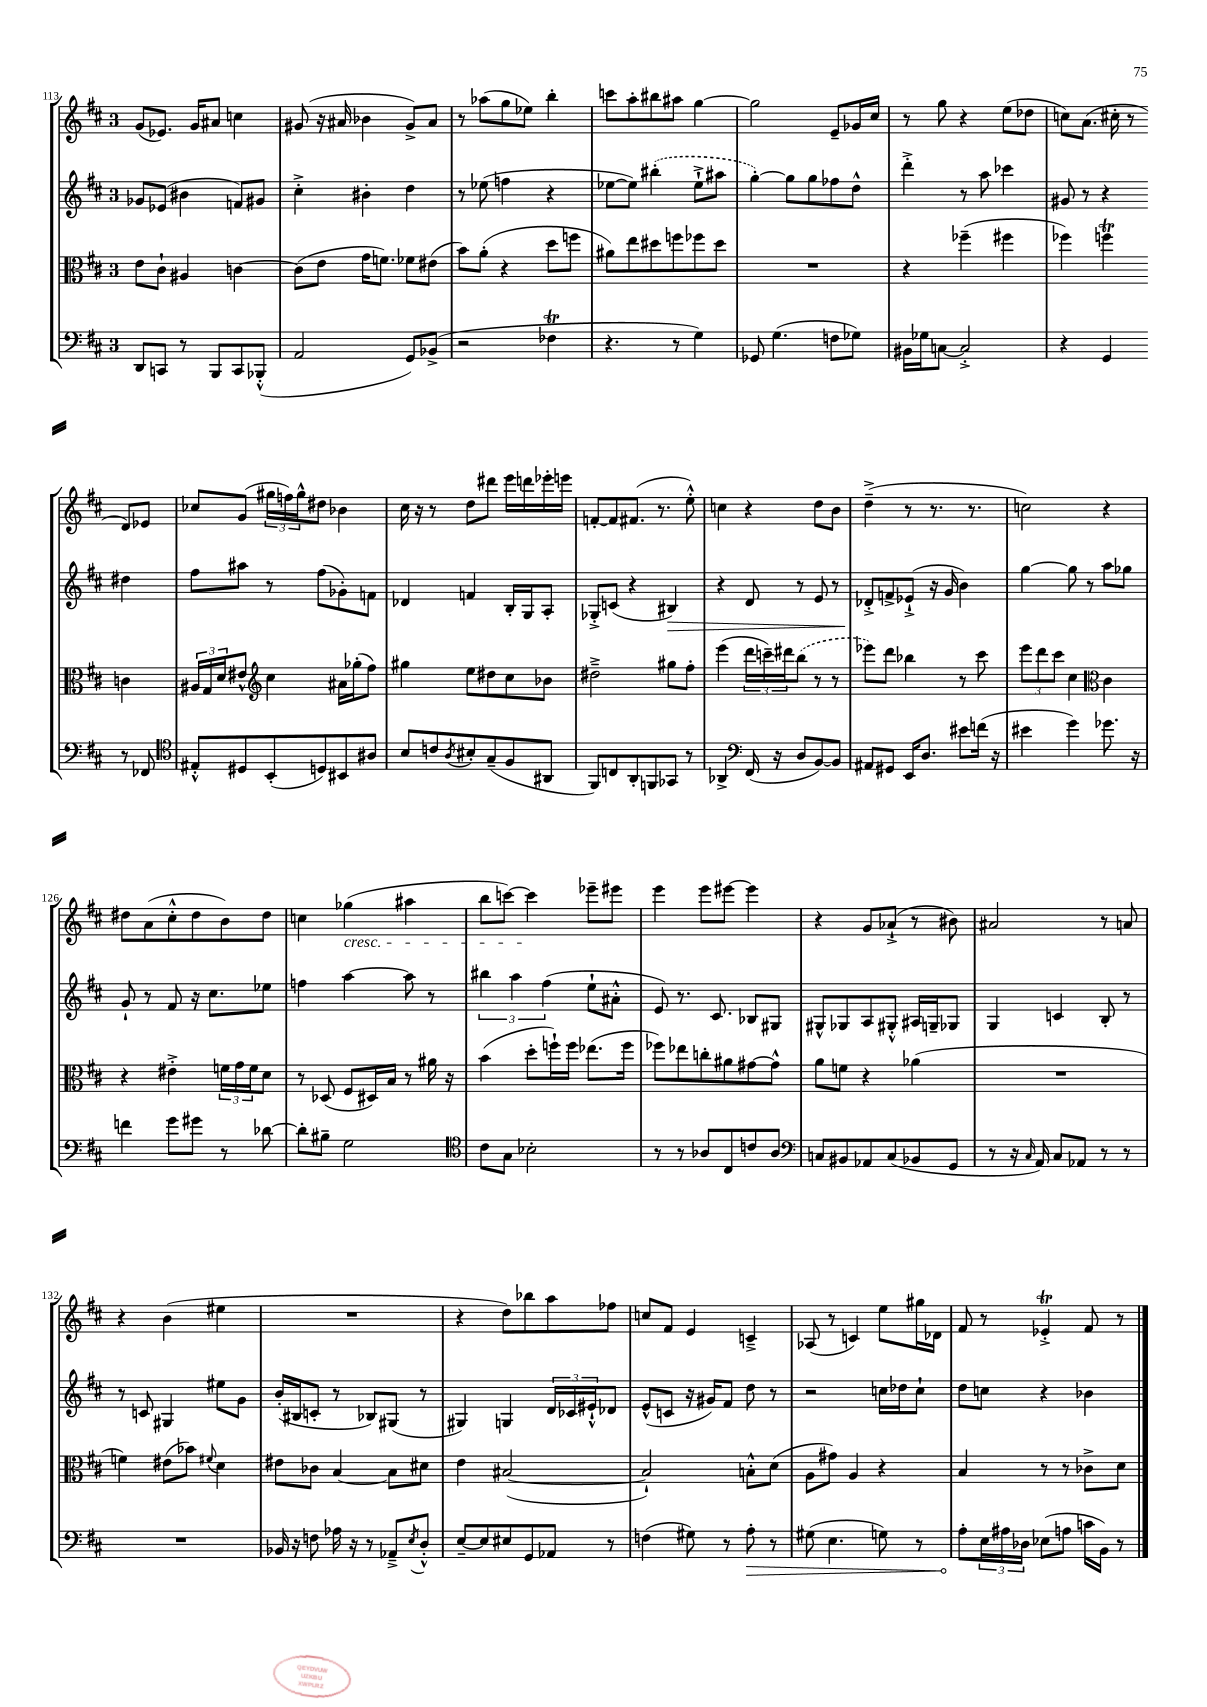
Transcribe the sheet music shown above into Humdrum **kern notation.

**kern	**dynam	**kern	**kern	**dynam	**kern
*part4	*part4	*part3	*part2	*part2	*part1
*staff4	*staff4	*staff3	*staff2	*staff2	*staff1
*clefF4	*	*clefC3	*clefG2	*	*clefG2
*k[f#c#]	*	*k[f#c#]	*k[f#c#]	*	*k[f#c#]
*M3/4	*	*M3/4	*M3/4	*	*M3/4
=113	=113	=113	=113	=113	=113
8DD/L	.	8e\L	8g-X/L	.	(8g/L
8CCn/J	.	8c#`\J	(8e-X/J	.	8.e-X/J)
8r	.	4A#X/	4b#X\	.	.
.	.	.	.	.	16g/KL
8BBB/L	.	.	.	.	8a#X/J
8CC/	.	[4cn\	8fn/L)	.	4ccn\
(8BBB-X'^^/J	.	.	8g#X/J	.	.
=114	=114	=114	=114	=114	=114
2AA/	.	(8c\L]	4cc#'^\	.	(8g#X/
.	.	8e\J	.	.	16r
.	.	.	.	.	16a#X/
.	.	16g\KL	4b#X'\	.	4b-X\
.	.	8.fn\J)	.	.	.
8GG/L)	.	8f-X\L	4dd\	.	8g#^/L)
(8BB-X^/J	.	(8e#X\J	.	.	8a#/J
=115	=115	=115	=115	=115	=115
2r	.	8b\L)	8r	.	8r
.	.	(8a'\J	(8ee-X\	.	(8aa-X\L
.	.	4r	4ffn\	.	8gg\
.	.	.	.	.	8ee-X\J)
4F-XT\	.	8dd\L	4r	.	4bb'\
.	.	8ffn\J	.	.	.
=116	=116	=116	=116	=116	=116
4.r	.	8a#X\L)	[8ee-X\L	.	8cccn\L
.	.	8ee\	8ee-\J])	.	8aa'\
.	.	8dd#X\	(4bb#X'\	.	8bb#X\
8r	.	8ffn\	.	.	8aa#X\J
4G\)	.	8ff-X\	8ee-`^\L	.	[4gg\
.	.	8dd#\J	8aa#X\J	.	.
=117	=117	=117	=117	=117	=117
8GG-X/	.	2.r	[4gg'\)	.	2gg\]
(4.G\	.	.	.	.	.
.	.	.	8gg\L]	.	.
.	.	.	8gg\	.	.
8Fn\L	.	.	8ff-X\	.	8e~/L
8G-X\J)	.	.	8dd^^\J	.	16g-X/L
.	.	.	.	.	16cc#/JJ
=118	=118	=118	=118	=118	=118
16BB#X\LL	.	4r	4ddd'^\	.	8r
16G-X\J	.	.	.	.	.
[8Cn\J	.	.	.	.	8gg\
2C'^/]	.	(4ff-X~\	8r	.	4r
.	.	.	8aa\	.	.
.	.	4ff#X\	4ccc-X\	.	(8ee\L
.	.	.	.	.	8dd-X\J
=119	=119	=119	=119	=119	=119
4r	.	4ff-X\)	8g#X/	.	8ccn\L)
.	.	.	8r	.	(8.a\J
4GG/	.	4ffnT\	4r	.	.
.	.	.	.	.	16cc#X'\
.	.	.	.	.	8r
8r	.	4cn\	4dd#X\	.	8d/L)
8FF-X/	.	.	.	.	8e-X/J
!!LO:LB:g=z
=120	=120	=120	=120	=120	=120
*clefC4	*	*	*	*	*
8E#X'^^/L	.	24A#X/LL	8ff#\L	.	8cc-X/L
.	.	24G/	.	.	.
.	.	24d/J	.	.	.
8D#X/	.	8e#X^^/J	8aa#X\J	.	(8g/J
*	*	*clefG2	*	*	*
(8BB'/	.	4cc#\	8r	.	24gg#X\LL
.	.	.	.	.	24ffn\)
.	.	.	.	.	24gg#^^\J
8Dn/)	.	.	(8ff#\L	.	8dd#X\J
8BB#X/	.	16a#X\LL	8g-X'\)	.	4b-X\
.	.	(16gg-X'\J	.	.	.
8A#X/J	.	8ff#\J)	8fn\J	.	.
=121	=121	=121	=121	=121	=121
8B/L	.	4gg#X\	4d-X/	.	16cc#\
.	.	.	.	.	16r
8cn/	.	.	.	.	8r
8qA/	.	.	.	.	.
8B#X'/	.	8ee\L	4fn/	.	8dd\L
(8G~/	.	8dd#X\	.	.	8ddd#X\J
8F#/	.	8cc#\	16B'/LL	.	16eee\LL
.	.	.	16G/J	.	16dddn\
8AA#X/J	.	8b-X\J	8A'/J	.	16eee-X'\
.	.	.	.	.	16eeen\JJ
=122	=122	=122	=122	=122	=122
8FF#/L)	.	2dd#X~^\	8G-X'^/L	.	[8fn'/L
8Cn/	.	.	(8cn/J	.	8f/]
8AA'/	.	.	4r	.	(8.f#X/J
8FFn/	.	.	.	.	.
.	.	.	.	.	8.r
!	!	!	!	!LO:HP:b	!
8GG-X/J	.	8gg#X\L	4B#X/)	>	.
8r	.	8ff#'\J	.	.	8ee'^^\)
=123	=123	=123	=123	=123	=123
4AA-X^/	.	(4eee\	4r	.	4ccn\
*clefF4	*	*	*	*	*
(16FF#/	.	24ddd\LL	8d/	.	4r
.	.	24cccn~\)	.	.	.
16r	.	.	.	.	.
.	.	24ddd#X\J	.	.	.
8D/L	.	(8bb\J	8r	.	.
[8BB/)	.	8r	8e/	.	8dd\L
8BB/J]	.	8r	8r	.	8b\J
=124	=124	=124	=124	=124	=124
8AA#X/L	.	8eee-X\L)	8d-X'^/L	.	(4dd~^\
8GG#X/J	.	8ddd\J	8fn^/	]	.
16EE/KL	.	4bb-X\	(8e-X`^/J	.	8r
8.D/J	.	.	.	.	.
.	.	.	16r	.	8.r
.	.	.	16g/	.	.
8e#X\L	.	8r	4b\)	.	.
.	.	.	.	.	8.r
(16fn\Jk	.	8ccc#\	.	.	.
16r	.	.	.	.	.
=125	=125	=125	=125	=125	=125
4e#X\	.	12eee\L	[4gg\	.	2ccn\)
.	.	12ddd\	.	.	.
.	.	12ccc#\J	.	.	.
4g\)	.	4cc#\	8gg\]	.	.
.	.	.	8r	.	.
*	*	*clefC3	*	*	*
8.g-X\	.	4c#\	8aa\L	.	4r
.	.	.	8gg-X\J	.	.
16r	.	.	.	.	.
!!LO:LB:g=z
=126	=126	=126	=126	=126	=126
4fn\	.	4r	8g`/	.	8dd#X\L
.	.	.	8r	.	(8a\
8g\L	.	4e#X'^\	8f#/	.	8cc#'^^\
8g#X\J	.	.	16r	.	8dd#\
.	.	.	8.cc#\L	.	.
8r	.	24fn\LL	.	.	8b\)
.	.	24g\	.	.	.
.	.	24f\J	.	.	.
[8d-X\	.	8d\J	8ee-X\J	.	8dd#\J
=127	=127	=127	=127	=127	=127
8d-'\L]	.	8r	4ffn\	.	4ccn\
8B#X~\J	.	(8D-X/	.	.	.
!	!	!	!	!	!LO:TX:b:i:t=cresc.
2G\	.	8F#/L	[4aa\	.	(4gg-X\
.	.	16D#X/L)	.	.	.
.	.	16B/JJ	.	.	.
.	.	8r	8aa\]	.	4aa#X\
.	.	16a#X\	8r	.	.
.	.	16r	.	.	.
=128	=128	=128	=128	=128	=128
*clefC4	*	*	*	*	*
8c#\L	.	(4b\	6bb#X\	.	8bb\L
8G\J	.	.	.	.	[8cccn\J)
.	.	.	6aa\	.	.
2B-X'\	.	8dd'\L	.	.	4ccc\]
.	.	.	(6ff#\	.	.
.	.	16ffn`\L)	.	.	.
.	.	16ff\JJ	.	.	.
.	.	(8.ee-X\L	8ee`\L	.	8eee-X~\L
.	.	.	8a#X'^^\J	.	8eee#X\J
.	.	16ff\Jk	.	.	.
=129	=129	=129	=129	=129	=129
8r	.	8ff-X\L)	8e/)	.	4eee\
8r	.	8ee-X\	8.r	.	.
8A-X/L	.	8ccn'\	.	.	8eee\L
.	.	.	8.c#/	.	.
8C#/	.	8a#X\	.	.	[8eee#X\J
8cn/	.	[8g#X\	8B-X/L	.	4eee#\]
8A-/J	.	8g#^^\J]	8G#X/J	.	.
=130	=130	=130	=130	=130	=130
*clefF4	*	*	*	*	*
8Cn/L	.	8a\L	8G#X^^/L	.	4r
8BB#X/	.	8fn\J	8G-X/	.	.
8AA-X/	.	4r	8A/	.	8g/L
(8C/	.	.	8G#X'^^/J	.	(8a-X`^/J
8BB-X/	.	(4a-X\	16A#X/LL	.	8r
.	.	.	16Gn~/J	.	.
8GG/J	.	.	8G-X/J	.	8b#X\)
=131	=131	=131	=131	=131	=131
8r	.	2.r	4G/	.	2a#X/
16r	.	.	.	.	.
16qqC#/	.	.	.	.	.
16AA/)	.	.	.	.	.
8C#/L	.	.	4cn/	.	.
8AA-X/J	.	.	.	.	.
8r	.	.	8B'/	.	8r
8r	.	.	8r	.	8an/
!!LO:LB:g=z
=132	=132	=132	=132	=132	=132
2.r	.	4fn\)	8r	.	4r
.	.	.	8cn/	.	.
.	.	(8e#X\L	4G#X/	.	(4b\
.	.	8b-X\J)	.	.	.
.	.	8qqf#X/	.	.	.
.	.	4d\	8ee#X\L	.	4ee#X\
.	.	.	8g\J	.	.
=133	=133	=133	=133	=133	=133
16BB-X/	.	8e#X\L	(16b'/LL	.	2.r
16r	.	.	16B#X/J	.	.
8Fn\	.	8c-X\J	8cn'/J	.	.
16A-X\	.	[4B/	8r	.	.
16r	.	.	.	.	.
8r	.	.	8B-X/L)	.	.
8AA-X~^/L	.	8B\L]	(8G#X/J	.	.
8qE/	.	.	.	.	.
8D'^^/J	.	8d#X\J	8r	.	.
=134	=134	=134	=134	=134	=134
[8E~/L	.	4e\	4G#X/)	.	4r
8E/]	.	.	.	.	.
8E#X/	.	([2B#X/	4Gn/	.	8dd\L)
8GG/	.	.	.	.	8bb-X\
8AA-X/J	.	.	24d/LL	.	8aa\
.	.	.	24c-X/	.	.
.	.	.	24e#X`^^/J	.	.
8r	.	.	8d-X/J	.	8ff-X\J
=135	=135	=135	=135	=135	=135
(4Fn\	.	2B#`/])	(8e^^/L	.	8ccn/L
.	.	.	8cn/J	.	8f#/J
8G#X\)	.	.	16r	.	4e/
.	.	.	16g#X/KL)	.	.
8r	.	.	8f#/J	.	.
!	!LO:HP:b	!	!	!	!
8A'\	>	8Bn'^^\L	8dd\	.	4cn~^/
8r	.	(8d\J	8r	.	.
=136	=136	=136	=136	=136	=136
(8G#X\	.	8A\L	2r	.	(8A-X/
4.E\	.	8g#X\J)	.	.	8r
.	.	4A/	.	.	4cn/)
8Gn\)	.	4r	16ccn\LL	.	8ee\L
.	.	.	16dd-X\J	.	.
8r	.	.	8cc`\J	.	16gg#X\L
.	.	.	.	.	16d-X\JJ
=137	=137	=137	=137	=137	=137
8A'\L	.	4B/	8dd\L	.	8f#/
24E\L	]	.	8ccn\J	.	8r
24A#X\	.	.	.	.	.
24D-X\JJ	.	.	.	.	.
(8E-X\L	.	8r	4r	.	4e-XT'^/
8An\J	.	8r	.	.	.
16cn\LL	.	8c-X^\L	4b-X\	.	8f#/
16BB\JJ)	.	.	.	.	.
8r	.	8d\J	.	.	8r
==	==	==	==	==	==
*-	*-	*-	*-	*-	*-
